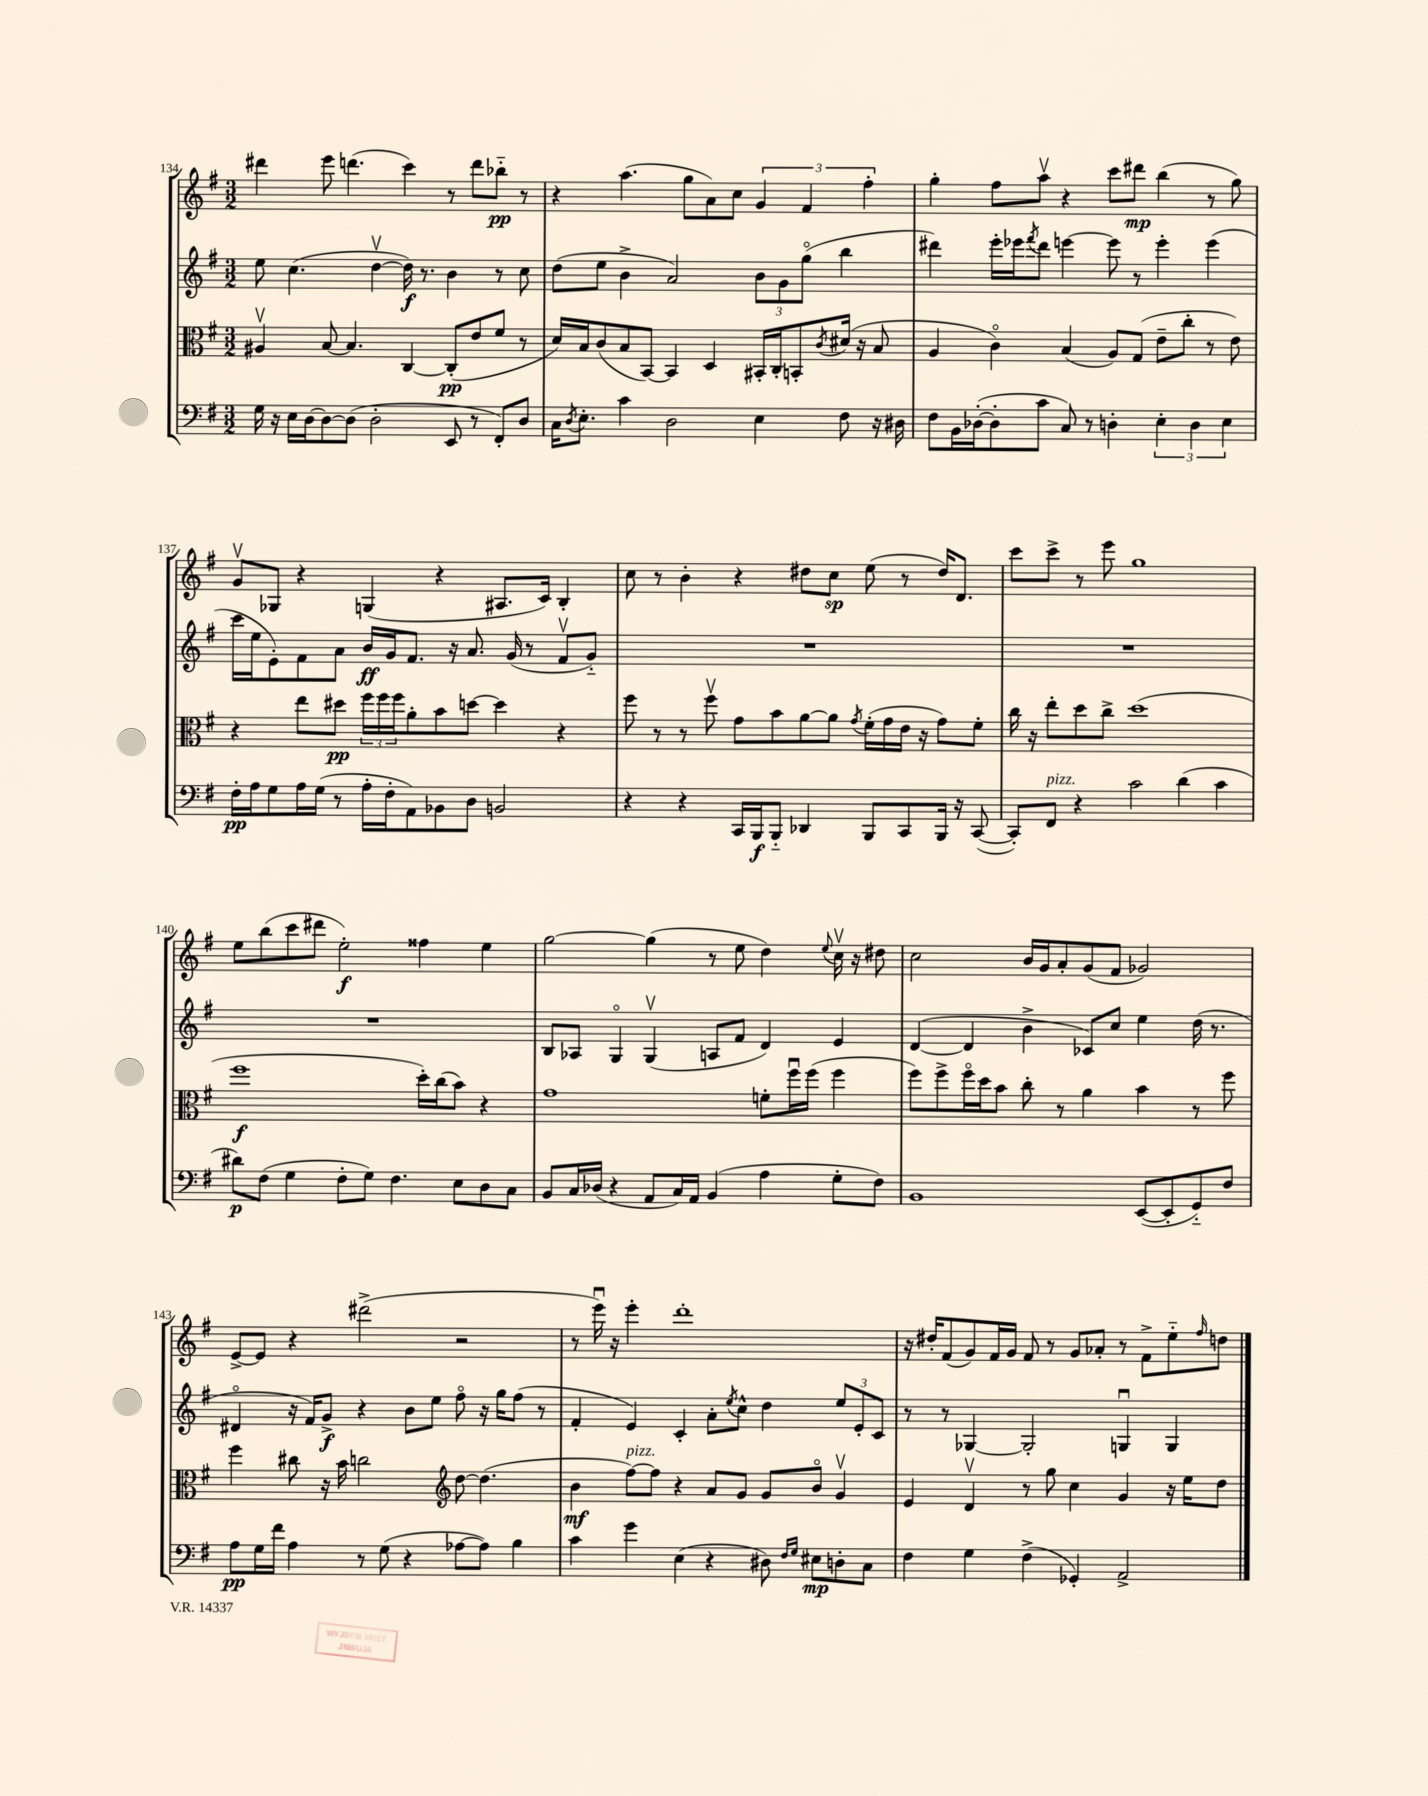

**kern	**dynam	**kern	**dynam	**kern	**dynam	**kern	**dynam
*part4	*part4	*part3	*part3	*part2	*part2	*part1	*part1
*staff4	*staff4	*staff3	*staff3	*staff2	*staff2	*staff1	*staff1
*clefF4	*	*clefC3	*	*clefG2	*	*clefG2	*
*k[f#]	*	*k[f#]	*	*k[f#]	*	*k[f#]	*
*M3/2	*	*M3/2	*	*M3/2	*	*M3/2	*
=134	=134	=134	=134	=134	=134	=134	=134
16G\	.	4A#Xv/	.	8ee\	.	4ddd#X\	.
16r	.	.	.	.	.	.	.
16E\LL	.	.	.	(4.cc\	.	.	.
[16D\J	.	.	.	.	.	.	.
8D\_	.	[8B/	.	.	.	8eee\	.
(8D\J]	.	4.B/]	.	.	.	(4.dddn\	.
2D'\	.	.	.	[4ddv\	.	.	.
.	.	[4C/	.	16dd\])	f	4ccc\)	.
.	.	.	.	8.r	.	.	.
8EE/	.	(8C'/L]	pp	4b\	.	8r	.
8r	.	8e/	.	.	.	8ddd\L	.
8FF#'/L)	.	8f#/J	.	8r	.	8bb-X\J	pp
8D/J	.	8r	.	8cc\	.	8r	.
=135	=135	=135	=135	=135	=135	=135	=135
16C\KL	.	16d/LL)	.	(8dd\L	.	4r	.
8qD/	.	.	.	.	.	.	.
8.E'\J	.	16B/J	.	.	.	.	.
.	.	(8c/	.	8ee\J	.	.	.
4c\	.	8B/	.	4b^\	.	(4.aa\	.
.	.	[8BB/J)	.	.	.	.	.
2D\	.	4BB/]	.	2a/)	.	.	.
.	.	.	.	.	.	8gg\L	.
.	.	4D/	.	.	.	8a\)	.
.	.	.	.	.	.	8cc\J	.
4E\	.	16BB#X'/LL	.	12b\L	.	6g/	.
.	.	16C'/J	.	.	.	.	.
.	.	.	.	12g\	.	.	.
.	.	8BBn'/	.	.	.	.	.
.	.	.	.	(12gg\J	.	6f#/	.
.	.	8qc/	.	.	.	.	.
8F#\	.	(16d#X/Jk	.	4bb\	.	.	.
.	.	16r	.	.	.	.	.
.	.	.	.	.	.	6ff#'\	.
16r	.	8B/	.	.	.	.	.
16D#X\	.	.	.	.	.	.	.
=136	=136	=136	=136	=136	=136	=136	=136
8F#\L	.	4A/	.	4ddd#X\)	.	4gg'\	.
16BB\L	.	.	.	.	.	.	.
([16D-X'\J	.	.	.	.	.	.	.
8D-'\]	.	4c\)	.	16eee'\LL	.	8ff#\L	.
.	.	.	.	16eee-X\J	.	.	.
.	.	.	.	8qfff#/	.	.	.
8c\J	.	.	.	8ddd#\J	.	8aav\J	.
8C/)	.	(4B/	.	[4eeen\	.	4r	.
8r	.	.	.	.	.	.	.
4Dn'\	.	8A/L)	.	8eee\]	.	8ccc\L	.
.	.	(8G/J	.	8r	.	8ddd#X\J	mp
6E'\	.	8e~\L	.	4eee'\	.	(4bb\	.
.	.	8cc'\J	.	.	.	.	.
6D\	.	.	.	.	.	.	.
.	.	8r	.	(4eee\	.	8r	.
6E\	.	.	.	.	.	.	.
.	.	8e\)	.	.	.	8gg\)	.
!!LO:LB:g=z
=137	=137	=137	=137	=137	=137	=137	=137
16F#'\LL	pp	4r	.	16ccc\LL	.	8gv/L	.
16A\J	.	.	.	16ee\J	.	.	.
8G\	.	.	.	8e'\)	.	8G-X/J	.
16A\L	.	8ee\L	.	8f#\	.	4r	.
(16G\JJ	.	.	.	.	.	.	.
8r	.	8dd#X\J	pp	8a\J	.	.	.
16A'\LL	.	24ff#\LL	.	16b/LL	ff	(4Gn/	.
.	.	24ff#\	.	.	.	.	.
16F#'\J	.	.	.	16g/J	.	.	.
.	.	24ff#\J	.	.	.	.	.
8AA\)	.	8a'\	.	8.f#/J	.	.	.
8BB-X\	.	8b\	.	.	.	4r	.
.	.	.	.	16r	.	.	.
8D\J	.	[8ddn\J	.	8.a/	.	.	.
2BBn/	.	4dd\]	.	.	.	8.A#X/L	.
.	.	.	.	(16g/	.	.	.
.	.	.	.	8r	.	.	.
.	.	.	.	.	.	16c/Jk)	.
.	.	4r	.	8f#v/L	.	4B'/	.
.	.	.	.	8g/J)	.	.	.
=138	=138	=138	=138	=138	=138	=138	=138
4r	.	8ff#\	.	1.r	.	8cc\	.
.	.	8r	.	.	.	8r	.
4r	.	8r	.	.	.	4b'\	.
.	.	8ff#v\	.	.	.	.	.
16CC/LL	.	8g\L	.	.	.	4r	.
16BBB/J	f	.	.	.	.	.	.
8BBB/J	.	8b\	.	.	.	.	.
4DD-X/	.	[8a\	.	.	.	8dd#X\L	.
.	.	8a\J]	.	.	.	8cc\J	sp
.	.	8qg/	.	.	.	.	.
8BBB/L	.	(16f#'\LL	.	.	.	(8ee\	.
.	.	16g\	.	.	.	.	.
8CC/	.	16e\JJ	.	.	.	8r	.
.	.	16r	.	.	.	.	.
16BBB/Jk	.	8g\L)	.	.	.	16dd#/KL)	.
16r	.	.	.	.	.	8.d/J	.
([8CC/	.	8f#'\J	.	.	.	.	.
=139	=139	=139	=139	=139	=139	=139	=139
8CC'/L])	.	16cc\	.	1.r	.	8ccc\L	.
.	.	16r	.	.	.	.	.
!LO:TX:a:i:t=pizz.	!	!	!	!	!	!	!
8FF#/J	.	8ee'\L	.	.	.	8ccc^\J	.
4r	.	8dd\	.	.	.	8r	.
.	.	8cc^\J	.	.	.	8eee\	.
2c\	.	(1dd	.	.	.	1gg	.
(4d\	.	.	.	.	.	.	.
4c\	.	.	.	.	.	.	.
!!LO:LB:g=z
=140	=140	=140	=140	=140	=140	=140	=140
8d#X\L)	p	1ff#	f	1.r	.	8ee\L	.
(8F#\J	.	.	.	.	.	(8bb\	.
4G\	.	.	.	.	.	8ccc\	.
.	.	.	.	.	.	8ddd#X\J	.
8F#'\L	.	.	.	.	.	2ee'\)	f
8G\J)	.	.	.	.	.	.	.
4.F#\	.	.	.	.	.	.	.
.	.	16dd'\LL)	.	.	.	4ff##X\	.
.	.	(16cc\J	.	.	.	.	.
8E\L	.	8b\J)	.	.	.	.	.
8D\	.	4r	.	.	.	4ee\	.
8C\J	.	.	.	.	.	.	.
=141	=141	=141	=141	=141	=141	=141	=141
8BB/L	.	1g	.	8B/L	.	[2gg\	.
16C/L	.	.	.	8A-X/J	.	.	.
(16D-X/JJ	.	.	.	.	.	.	.
4r	.	.	.	4G/	.	.	.
8AA/L	.	.	.	(4Gv/	.	(4gg\]	.
16C/L)	.	.	.	.	.	.	.
16AA/JJ	.	.	.	.	.	.	.
(4BB/	.	.	.	8An/L	.	8r	.
.	.	.	.	8f#/J	.	8ee\	.
4A\	.	8fn'\L	.	4d/)	.	4dd\)	.
.	.	16ff#u\L	.	.	.	.	.
.	.	(16ff#\JJ	.	.	.	.	.
.	.	.	.	.	.	8qqee/	.
8G'\L	.	4ff#\	.	4e/	.	16ccv\	.
.	.	.	.	.	.	16r	.
8F#\J)	.	.	.	.	.	8dd#X\	.
=142	=142	=142	=142	=142	=142	=142	=142
1BB	.	8ff#\L)	.	([4d/	.	2cc\	.
.	.	8ff#^\	.	.	.	.	.
.	.	16ff#\L	.	4d/]	.	.	.
.	.	16dd\J	.	.	.	.	.
.	.	8b\J	.	.	.	.	.
.	.	8cc'\	.	4b^\	.	16b/LL	.
.	.	.	.	.	.	16g/J	.
.	.	8r	.	.	.	8a'/	.
.	.	4a\	.	8c-X/L)	.	(8g/	.
.	.	.	.	8cc/J	.	8f#/J	.
([8EE/L	.	4b\	.	4ee\	.	2g-X/)	.
8EE'/]	.	.	.	.	.	.	.
8GG/)	.	8r	.	(16dd\	.	.	.
.	.	.	.	8.r	.	.	.
8F#/J	.	8ff#\	.	.	.	.	.
!!LO:LB:g=z
=143	=143	=143	=143	=143	=143	=143	=143
8A\L	pp	4ff#\	.	4d#X/	.	[8e^/L	.
16G\L	.	.	.	.	.	8e/J]	.
16f#\JJ	.	.	.	.	.	.	.
4A\	.	8cc#X\	.	16r	.	4r	.
.	.	.	.	16f#/KL)	.	.	.
.	.	16r	.	8g^/J	f	.	.
.	.	16b\	.	.	.	.	.
8r	.	2ccn\	.	4r	.	(2ddd#X^\	.
(8G\	.	.	.	.	.	.	.
4r	.	.	.	8b\L	.	.	.
.	.	.	.	8ee\J	.	.	.
*	*	*clefG2	*	*	*	*	*
[8A-X\L	.	[8dd\	.	8ff#\	.	2r	.
8A-\J])	.	(4.dd\]	.	16r	.	.	.
.	.	.	.	16gg\KL	.	.	.
4B\	.	.	.	(8ff#\J	.	.	.
.	.	.	.	8r	.	.	.
=144	=144	=144	=144	=144	=144	=144	=144
4c\	.	4b\	mf	4f#'/	.	8r	.
.	.	.	.	.	.	16eeeu\)	.
.	.	.	.	.	.	16r	.
!	!	!LO:TX:a:i:t=pizz.	!	!	!	!	!
4g\	.	[8ff#\L)	.	4e/)	.	4eee'\	.
.	.	8ff#\J]	.	.	.	.	.
(4E\	.	4r	.	4c'/	.	1ddd'	.
4r	.	8a/L	.	8a'\L	.	.	.
.	.	.	.	8qee/	.	.	.
.	.	8g/J	.	8cc^^\J	.	.	.
8D#X\)	.	8g/L	.	4dd\	.	.	.
16qqF#/LL	.	.	.	.	.	.	.
16qqG/JJ	.	.	.	.	.	.	.
8E#X\L	mp	8b/J	.	.	.	.	.
8Dn'\	.	4gv/	.	12ee/L	.	.	.
.	.	.	.	12e'/	.	.	.
8C\J	.	.	.	.	.	.	.
.	.	.	.	12c/J	.	.	.
=145	=145	=145	=145	=145	=145	=145	=145
4F#\	.	4e/	.	8r	.	16r	.
.	.	.	.	.	.	16dd#X'/KL	.
.	.	.	.	8r	.	(8f#/	.
4G\	.	4dv/	.	[4G-X/	.	8g/)	.
.	.	.	.	.	.	16f#/L	.
.	.	.	.	.	.	16g/JJ	.
(4F#^\	.	8r	.	2G-'/]	.	8f#/	.
.	.	8gg\	.	.	.	8r	.
4GG-X'/)	.	4cc\	.	.	.	8g/L	.
.	.	.	.	.	.	8a-X'/J	.
2AA^/	.	4g/	.	4Gnu/	.	8r	.
.	.	.	.	.	.	8f#^\L	.
.	.	16r	.	4G/	.	8ee\	.
.	.	16ee\KL	.	.	.	.	.
.	.	.	.	.	.	16qqff#/	.
.	.	8dd\J	.	.	.	8ddn\J	.
==	==	==	==	==	==	==	==
*-	*-	*-	*-	*-	*-	*-	*-
